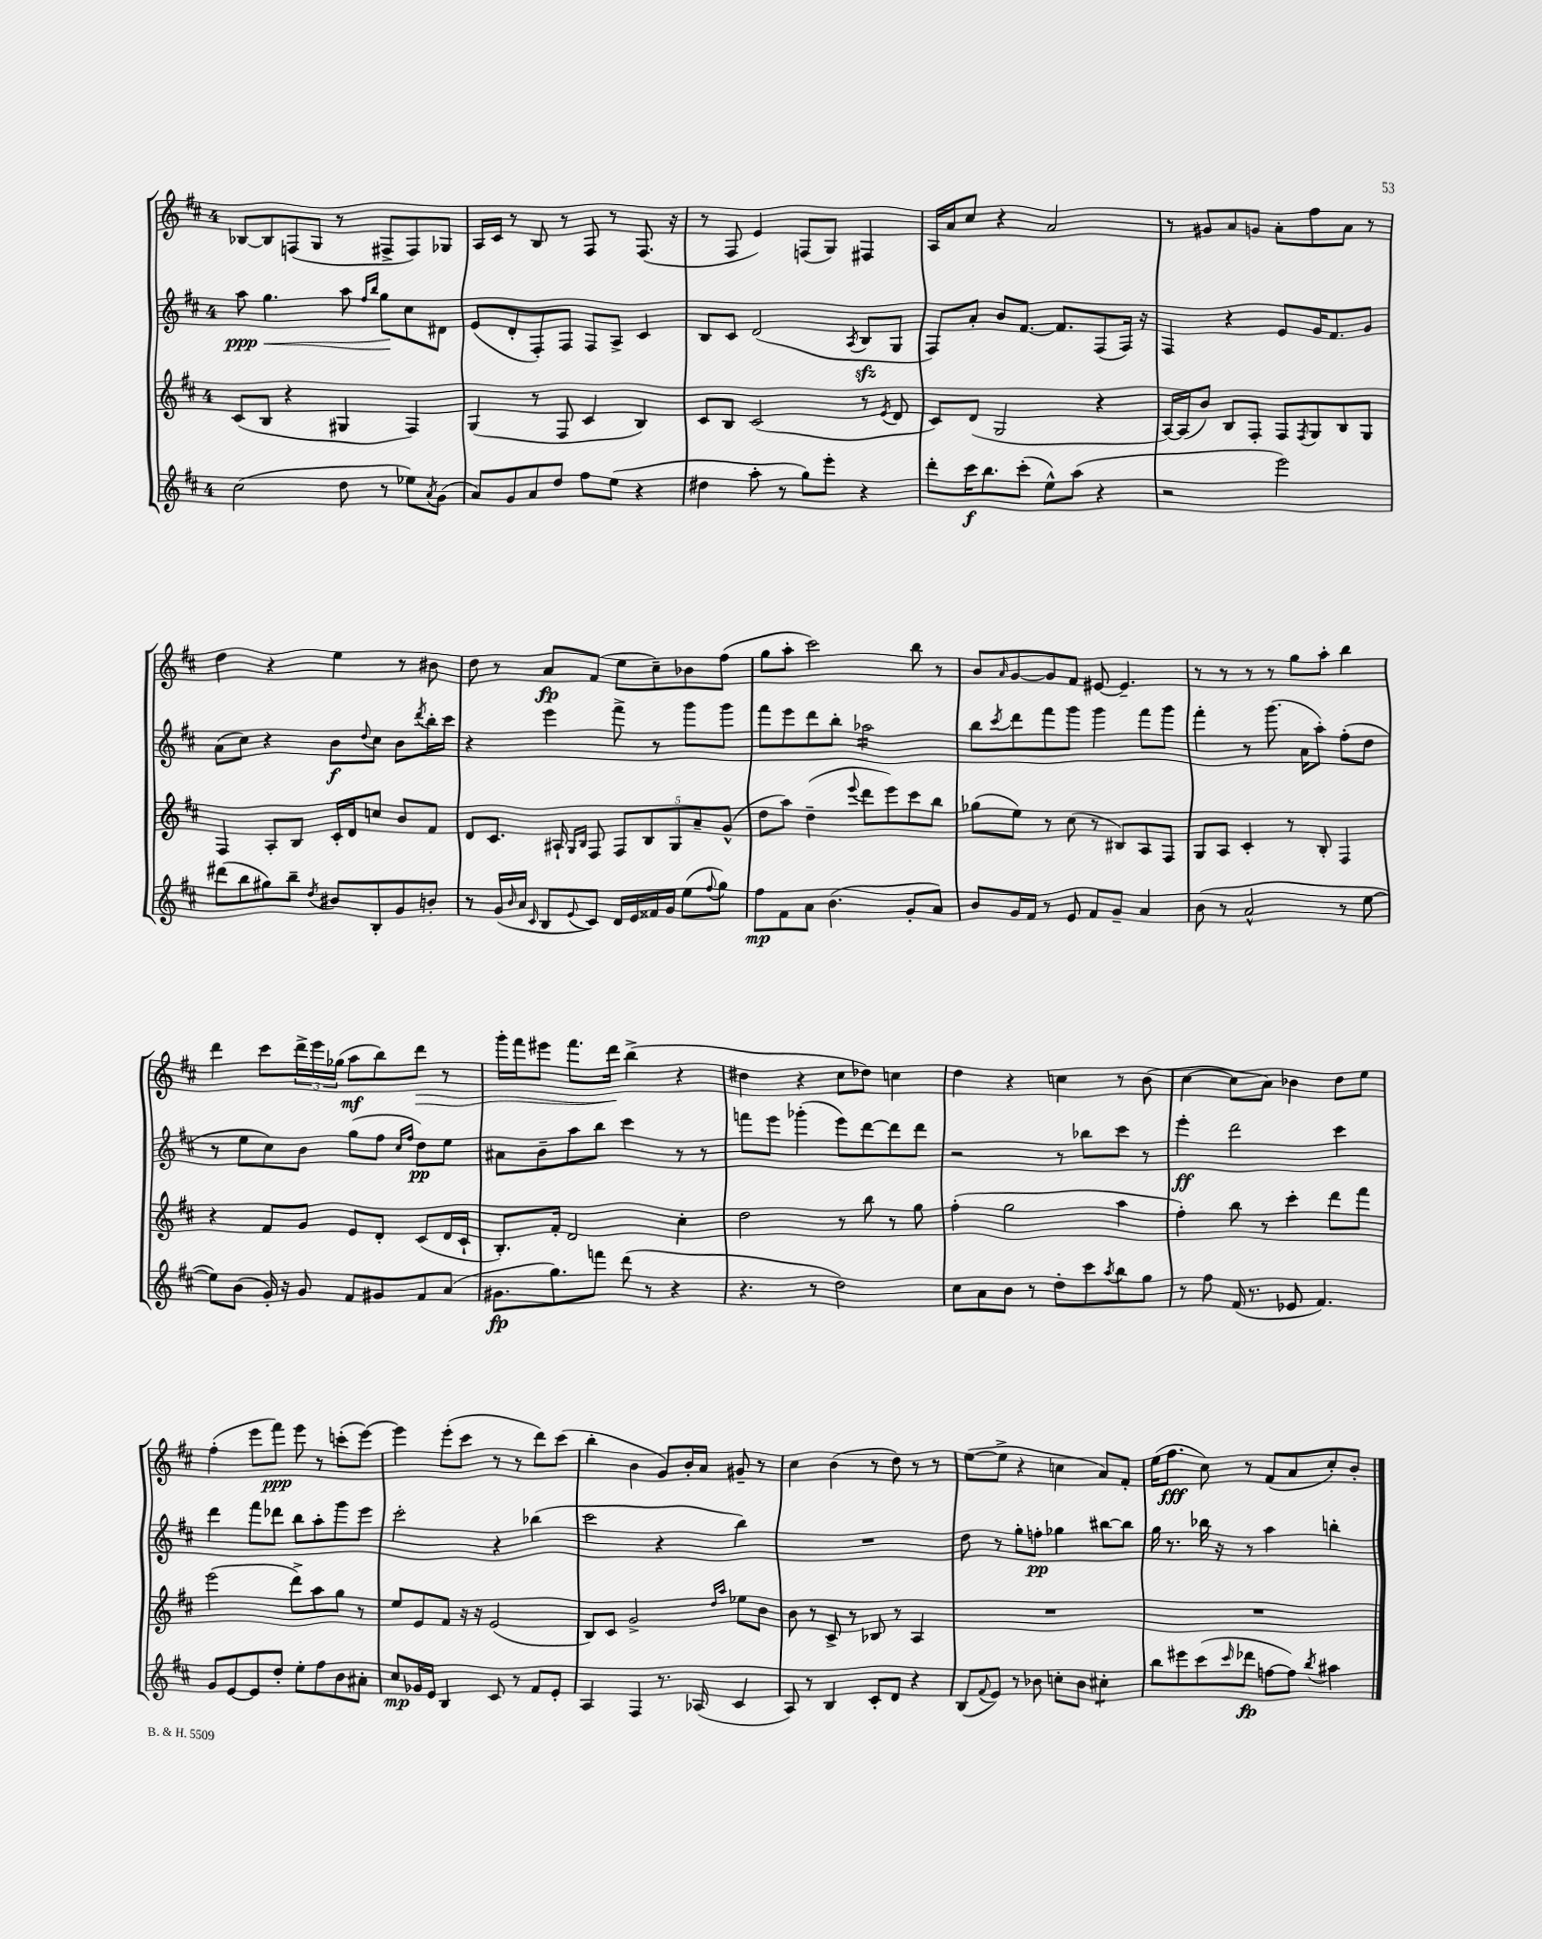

**kern	**kern	**kern	**kern
*staff4	*staff3	*staff2	*staff1
*clefG2	*clefG2	*clefG2	*clefG2
*k[f#c#]	*k[f#c#]	*k[f#c#]	*k[f#c#]
*M4/4	*M4/4	*M4/4	*M4/4
(2cc#	(8c#	8aa	[8B-
.	8B	4.gg	8B-]
.	4r	.	(8F
.	.	.	8G
8dd	4G#	8aa	8r
.	.	16qqff#	.
.	.	16qqbb	.
8r	.	8gg	8F#^
8ee-)	4F#)	8cc#	8F#)
8qa	.	.	.
(8g	.	8d#	8G-
=	=	=	=
8a)	(4G	(8e	16A
.	.	.	16c#
8g	.	8d'	8r
8a	8r	8F#')	8B
8dd	8F#	8F#	8r
8ff#	4c#	8F#	8F#
(8ee	.	8A^	8r
4r	4B)	4c#	(8.F#
.	.	.	16r
=	=	=	=
4dd#	8c#	8B	8r
.	8B	8c#	8F#
8aa'	(2c#	(2d	4e)
8r	.	.	.
8gg)	.	.	(8F
8eee'	.	.	8G)
.	.	8qA	.
4r	8r	8B	4F#
.	8qe	.	.
.	8d	8G	.
=	=	=	=
8ddd'	8c#)	8F#)	16A
.	.	.	16a
16ccc#	(8d	8a'	8cc#
8.bb	.	.	.
.	2G	8b	4r
(8ccc#'	.	[8.f#	.
8ee^^)	.	.	2a
.	.	8.f#]	.
(8aa	.	.	.
4r	4r	(8F#	.
.	.	16F#)	.
.	.	16r	.
=	=	=	=
2r	[16A)	4F#	8r
.	(16A]	.	.
.	8b)	.	8g#
.	8B	4r	8a
.	8F#'	.	8g
2eee)	8F#	8e	8a'
.	8qF#	.	.
.	8G	16g	8ff#
.	.	8.f#	.
.	8B	.	8a
.	8G	8g	8r
=	=	=	=
(8ddd#	4F#	(8a	4dd
8bb	.	8cc#)	.
8gg#)	8A'	4r	4r
8bb~	8B	.	.
8qdd	.	.	.
8b#	16c#'	8b	4ee
.	16d	.	.
.	.	8qqdd	.
8B'	8cc	8cc#	.
8g	8b	8b	8r
.	.	8qddd	.
8b'	8f#	16bb'	8b#
.	.	16ccc#	.
=	=	=	=
8r	8d	4r	8dd
(16g	8.c#	.	8r
16qqb	.	.	.
16a	.	.	.
16qqc#	.	.	.
8B	.	4eee	8a
.	16A#`	.	.
.	16qqG	.	.
8qqe	16qqB	.	.
8c#)	8F#	.	(8f#
16d	10F#	8fff#^	8ee
16e	.	.	.
.	10B	.	.
16f##	.	8r	8cc#~)
16g	.	.	.
.	10G	.	.
(8ee	.	8ggg	8b-
.	10a~	.	.
8qqff#	.	.	.
8gg)	.	8ggg	(8ff#
.	(10g^^	.	.
=	=	=	=
8ff#	8dd	8fff#	8gg
8f#	8aa)	8eee	8aa'
8a	(4dd~	8ddd	2ccc#)
(4.b	.	8bb'	.
.	8qqeee	.	.
.	8ddd	2aa-	.
.	8eee)	.	.
8g'	8ccc#	.	8bb
8a)	8bb	.	8r
=	=	=	=
8b	(8gg-	8bb	8b
.	.	8qccc#	16qqa
16g	8ee)	8ddd	[8g
16f#	.	.	.
8r	8r	8fff#	8g]
8e	(8cc#	8ggg	8f#
8f#	8r	4ggg	[8e#
8g~	8B#)	.	4.e#~]
4a	8A	8fff#	.
.	8F#	8ggg	.
=	=	=	=
(8b	8G	4fff#'	8r
8r	8A	.	8r
2a^^	4c#'	8r	8r
.	.	(8.ggg	8r
.	8r	.	8gg
.	.	16a	.
.	8B'	8aa')	8aa'
8r	4F#	(8ff#'	4bb
[8ee	.	8dd	.
=	=	=	=
8ee])	4r	8r	4ddd
(8b	.	8ee	.
16g')	8f#	8cc#)	8ccc#
16r	.	.	.
8g	8g	8b	24ddd^
.	.	.	24eee
.	.	.	(24gg-
8f#	8e	(8gg	8aa
8g#	8d'	8ff#	8bb)
.	.	16qqcc#	.
.	.	16qqff#	.
8f#	(8c#	8dd)	8ddd
(8a	16d	8ee	8r
.	16c#`	.	.
=	=	=	=
8.g#	8.B')	8a#	16ggg'
.	.	.	16fff#
.	.	8b~	8eee#
8.gg)	16f#'	.	.
.	2d	8aa	8.fff#
8fff	.	8bb	.
.	.	.	16ddd
(8ddd	.	4ccc#	(4bb^
8r	.	.	.
4r	4cc#'	8r	4r
.	.	8r	.
=	=	=	=
4.r	2dd	8fff	4dd#
.	.	8eee	.
.	.	(4ggg-'	4r
8r	.	.	.
2dd)	8r	8eee)	8cc#
.	8bb	[8ddd	8dd-)
.	8r	8ddd]	4cc
.	8gg	8ddd	.
=	=	=	=
8cc#	(4ff#'	2r	4dd
8a	.	.	.
8b	2gg	.	4r
8r	.	.	.
8dd'	.	8r	4cc
8ccc#	.	8bb-	.
8qaa	.	.	.
8bb	4aa	8ccc#	8r
8gg	.	8r	(8b
=	=	=	=
8r	4ff#')	4eee'	[4cc#
8ff#	.	.	.
(16f#	8bb	2ddd	8cc#]
8.r	.	.	.
.	8r	.	8a)
8e-	4ccc#'	.	4b-
4.f#)	.	.	.
.	8ddd	4ccc#	8dd
.	8fff#	.	8ee
=	=	=	=
8g	(2eee	4ddd	(4ff#'
[8e	.	.	.
8e]	.	8fff#	8eee
8dd'	.	8ddd-	8fff#)
8ee'	8ddd^)	8bb	8eee
8ff#	8aa	8aa'	8r
8b	8gg	8ggg	(8ccc'
8a#'	8r	8eee	[8eee)
=	=	=	=
8cc#	8ee	2ccc#'	4eee]
16g-	8e	.	.
16e	.	.	.
4B	8f#	.	(8eee'
.	16r	.	8ccc#
.	16r	.	.
8c#	(2e	4r	8r
8r	.	.	8r
8f#	.	(4bb-	8ddd)
8e'	.	.	(8ccc#
=	=	=	=
4A	8B)	2ccc#	4bb'
.	8c#	.	.
4F#	2g^	.	4b
8.r	.	4r	8g)
.	.	.	16b'
(16A-	.	.	16a
.	16qqdd	.	.
.	16qqaa	.	.
4c#	8ee-	4bb)	8g#~
.	8b	.	8r
=	=	=	=
8A)	8b	1r	4cc#
8r	8r	.	.
4B	8c#^	.	(4b
.	8r	.	.
8c#'	8B-	.	8r
8d	8r	.	8dd)
4r	4A	.	8r
.	.	.	8r
=	=	=	=
(8B	1r	8dd	([8ee
8qqf#	.	.	.
8e)	.	8r	8ee^]
8r	.	8gg'	4r
8b-	.	8ff'	.
8cc'	.	4gg-	4cc
8b-	.	.	.
4cc#'	.	[8bb#	8a)
.	.	8bb#]	8f#'
=	=	=	=
8bb	1r	16gg	(16ee
.	.	8.r	8.ff#
8eee#	.	.	.
(8ccc#	.	16bb-	8cc#)
.	.	16r	.
16qqccc#	.	.	.
8ddd-	.	8r	8r
[8ff	.	4aa	(8f#
8ff])	.	.	8a
8qbb	.	.	.
4aa#	.	4bb'	8cc#')
.	.	.	8b'
==	==	==	==
*-	*-	*-	*-
